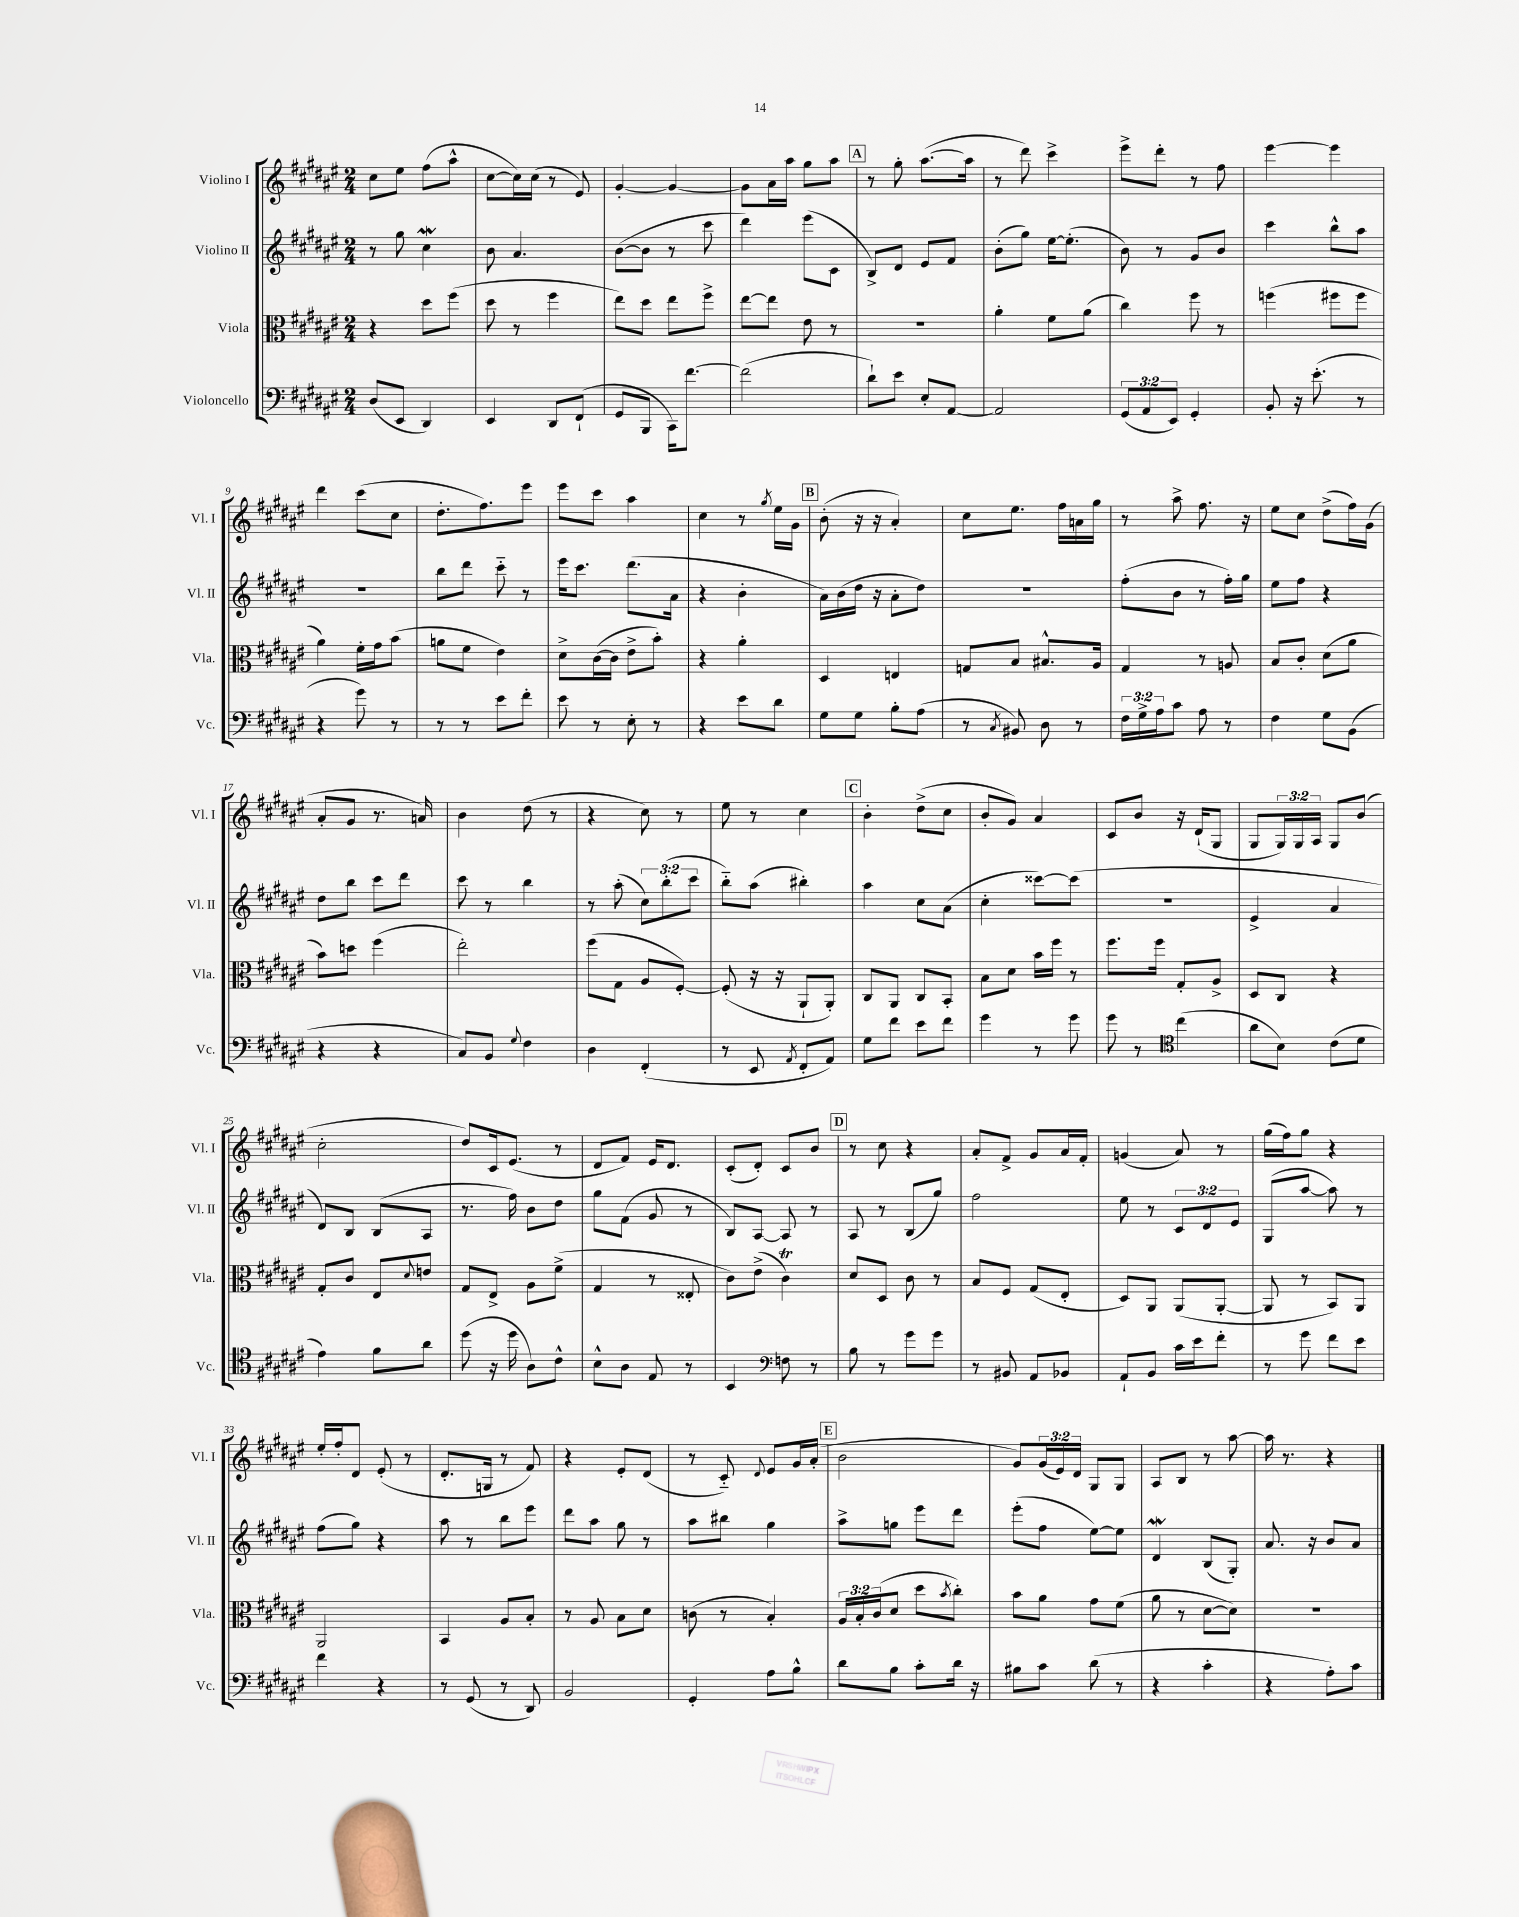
<<
\new StaffGroup <<
\new Staff = "s0" \with { instrumentName = "Violino I" shortInstrumentName = "Vl. I" } {
    \clef treble \key fis \major \numericTimeSignature \time 2/4 \override Staff.TupletNumber.text = #tuplet-number::calc-fraction-text
    cis''8 eis''8 fis''8( ais''8-^ |
    cis''8~ cis''16) cis''16( r8 eis'8) |
    gis'4~-. gis'4~ |
    gis'8 ais'16 ais''16 gis''8 ais''8 |
    \mark \markup { \box "A" } r8 gis''8-. ais''8.~( ais''16 |
    r8 dis'''8) cis'''4-> |
    eis'''8-> dis'''8-. r8 fis''8 |
    eis'''4~ eis'''4 |
    dis'''4 cis'''8( cis''8 |
    dis''8.-. fis''8.) eis'''8 |
    eis'''8 cis'''8 ais''4 |
    cis''4 r8 \acciaccatura { gis''8 } eis''16 gis'16 |
    \mark \markup { \box "B" } b'8-.( r16 r16 ais'4-.) |
    cis''8 eis''8. fis''16 a'16 gis''16 |
    r8 ais''8-> fis''8. r16 |
    eis''8 cis''8 dis''8->( fis''16) gis'16( |
    ais'8-. gis'8 r8. a'16) |
    b'4 dis''8( r8 |
    r4 cis''8) r8 |
    eis''8 r8 cis''4 |
    \mark \markup { \box "C" } b'4-. dis''8->( cis''8 |
    b'8-. gis'8) ais'4 |
    cis'8 b'8 r16 dis'16-!( gis8 |
    gis8 \tuplet 3/2 { gis16) gis16 ais16 } gis8 b'8( |
    cis''2-. |
    dis''8) cis'16 eis'8.( r8 |
    dis'8 fis'8) eis'16 dis'8. |
    cis'8-.( dis'8-.) cis'8 b'8 |
    \mark \markup { \box "D" } r8 cis''8 r4 |
    ais'8-. fis'8-> gis'8 ais'16 fis'16-. |
    g'4( ais'8) r8 |
    gis''16( fis''16) gis''8 r4 |
    eis''16-. fis''16-. dis'8 eis'8-.( r8 |
    dis'8.-. g16 r8 fis'8) |
    r4 eis'8-. dis'8( |
    r8 cis'8-_) \appoggiatura { dis'8 } eis'8 gis'16 ais'16-.( |
    \mark \markup { \box "E" } b'2 |
    gis'8) \tuplet 3/2 { gis'16( eis'16) dis'16 } gis8 gis8 |
    ais8 b8 r8 ais''8~ |
    ais''16 r8. r4 \bar "|." |
}
\new Staff = "s1" \with { instrumentName = "Violino II" shortInstrumentName = "Vl. II" } {
    \clef treble \key fis \major \numericTimeSignature \time 2/4 \override Staff.TupletNumber.text = #tuplet-number::calc-fraction-text
    r8 gis''8 cis''4\mordent |
    b'8 ais'4. |
    b'8~( b'8 r8 cis'''8 |
    dis'''4) eis'''8( cis'8 |
    \mark \markup { \box "A" } b8->) dis'8 eis'8 fis'8 |
    b'8-.( gis''8) eis''16~ eis''8.-.( |
    b'8) r8 gis'8 b'8 |
    cis'''4 b''8-^ ais''8 |
    R2 |
    b''8 dis'''8 cis'''8-_ r8 |
    eis'''16 cis'''8. dis'''8.( ais'16 |
    r4 b'4-. |
    \mark \markup { \box "B" } ais'16) b'16( dis''16 r16 ais'8-. dis''8) |
    r2 |
    fis''8-.( b'8 r8 fis''16-.) gis''16 |
    eis''8 fis''8 r4 |
    dis''8 b''8 cis'''8 dis'''8 |
    cis'''8 r8 b''4 |
    r8 ais''8-.( \tuplet 3/2 { cis''8) b''8-.( cis'''8 } |
    b''8-_) ais''8( bis''4-.) |
    \mark \markup { \box "C" } ais''4 cis''8 ais'8( |
    cis''4-. cisis'''8~) cisis'''8( |
    R2 |
    eis'4-> ais'4 |
    dis'8) b8 b8( ais8 |
    r8. fis''16) b'8 dis''8 |
    gis''8 fis'8( gis'8 r8 |
    b8) ais8~ ais8 r8 |
    \mark \markup { \box "D" } ais8 r8 b8( gis''8) |
    fis''2 |
    eis''8 r8 \tuplet 3/2 { cis'8 dis'8 eis'8 } |
    gis8( ais''8~ ais''8) r8 |
    fis''8( gis''8) r4 |
    ais''8 r8 b''8 eis'''8 |
    dis'''8 ais''8 gis''8 r8 |
    ais''8 bis''8 gis''4 |
    \mark \markup { \box "E" } ais''8-> g''8 eis'''8 dis'''8 |
    eis'''8-.( fis''8 eis''8~) eis''8 |
    dis'4\mordent b8( gis8-.) |
    ais'8. r16 b'8 ais'8 \bar "|." |
}
\new Staff = "s2" \with { instrumentName = "Viola" shortInstrumentName = "Vla." } {
    \clef alto \key fis \major \numericTimeSignature \time 2/4 \override Staff.TupletNumber.text = #tuplet-number::calc-fraction-text
    r4 dis''8 fis''8( |
    dis''8 r8 fis''4 |
    eis''8) dis''8 eis''8 fis''8-> |
    eis''8~ eis''8 eis'8 r8 |
    \mark \markup { \box "A" } R2 |
    ais'4-. fis'8 ais'8( |
    cis''4) fis''8 r8 |
    f''4( fis''8 fis''8 |
    ais'4) fis'16-. gis'16 b'8( |
    a'8 fis'8 eis'4) |
    dis'8-> cis'16~( cis'16 eis'8-> b'8-.) |
    r4 ais'4-. |
    \mark \markup { \box "B" } dis4 e4 |
    g8 b8 bis8.-^ ais16 |
    gis4 r8 a8 |
    b8 cis'8-. dis'8( ais'8 |
    b'8) d''8 fis''4( |
    eis''2-.) |
    fis''8( gis8 ais8 fis8~-.) |
    fis8-.( r16 r16 ais,8-! ais,8-.) |
    \mark \markup { \box "C" } cis8 ais,8 cis8 b,8-. |
    b8 dis'8 b'16 fis''16 r8 |
    fis''8. fis''16 gis8-. ais8-> |
    dis8 cis8 r4 |
    gis8-. cis'8 eis8 \appoggiatura { dis'8 } e'8 |
    gis8 eis8-> ais8 fis'8->( |
    gis4 r8 eisis8-. |
    cis'8) eis'8->( cis'4\trill) |
    \mark \markup { \box "D" } dis'8 dis8 cis'8 r8 |
    b8 fis8 gis8( eis8-. |
    dis8) ais,8 ais,8( ais,8~-. |
    ais,8 r8 b,8) ais,8 |
    ais,2 |
    b,4 ais8 b8-. |
    r8 ais8 b8 dis'8 |
    c'8( r8 b4-.) |
    \mark \markup { \box "E" } \tuplet 3/2 { ais16 b16-. cis'16( } dis'8 dis''8 \acciaccatura { b'8 } cis''8-.) |
    b'8 ais'8 gis'8 fis'8( |
    ais'8 r8 dis'8~ dis'8) |
    R2 \bar "|." |
}
\new Staff = "s3" \with { instrumentName = "Violoncello" shortInstrumentName = "Vc." } {
    \clef bass \key fis \major \numericTimeSignature \time 2/4 \override Staff.TupletNumber.text = #tuplet-number::calc-fraction-text
    dis8( eis,8 dis,4) |
    eis,4 dis,8 fis,8-!( |
    gis,8 b,,8 cis,16) fis'8.~ |
    fis'2( |
    \mark \markup { \box "A" } dis'8-!) eis'8 eis8-. ais,8~ |
    ais,2 |
    \tuplet 3/2 { gis,8( ais,8 eis,8) } gis,4-. |
    b,8-. r16 eis'8.-.( r8 |
    r4 gis'8) r8 |
    r8 r8 eis'8 fis'8-. |
    eis'8 r8 eis8-. r8 |
    r4 eis'8 dis'8 |
    \mark \markup { \box "B" } gis8 gis8 b8-. ais8( |
    r8 \acciaccatura { cis8 } bis,8) dis8 r8 |
    \tuplet 3/2 { fis16 gis16-> ais16 } cis'8 ais8 r8 |
    fis4 gis8 b,8( |
    r4 r4 |
    cis8) b,8 \appoggiatura { gis8 } fis4 |
    dis4 fis,4-.( |
    r8 eis,8 \acciaccatura { ais,8 } fis,8-. ais,8) |
    \mark \markup { \box "C" } gis8 fis'8 eis'8 fis'8 |
    gis'4 r8 gis'8 |
    gis'8 r8 \clef tenor cis''4( |
    ais'8 b8) cis'8( dis'8 |
    eis'4) fis'8 ais'8 |
    dis''8( r16 dis''16 ais8) cis'8-^ |
    b8-^ ais8 eis8 r8 |
    b,4 \clef bass f8 r8 |
    \mark \markup { \box "D" } b8 r8 gis'8 gis'8 |
    r8 bis,8 ais,8 bes,8 |
    ais,8-! b,8 cis'16 eis'16 fis'8-. |
    r8 gis'8 fis'8 eis'8 |
    fis'4 r4 |
    r8 gis,8( r8 dis,8) |
    b,2 |
    gis,4-. ais8 b8-^ |
    \mark \markup { \box "E" } dis'8 b8 cis'8-. dis'16 r16 |
    bis8 cis'8 dis'8( r8 |
    r4 cis'4-. |
    r4 ais8-.) cis'8 \bar "|." |
}
>>
>>
